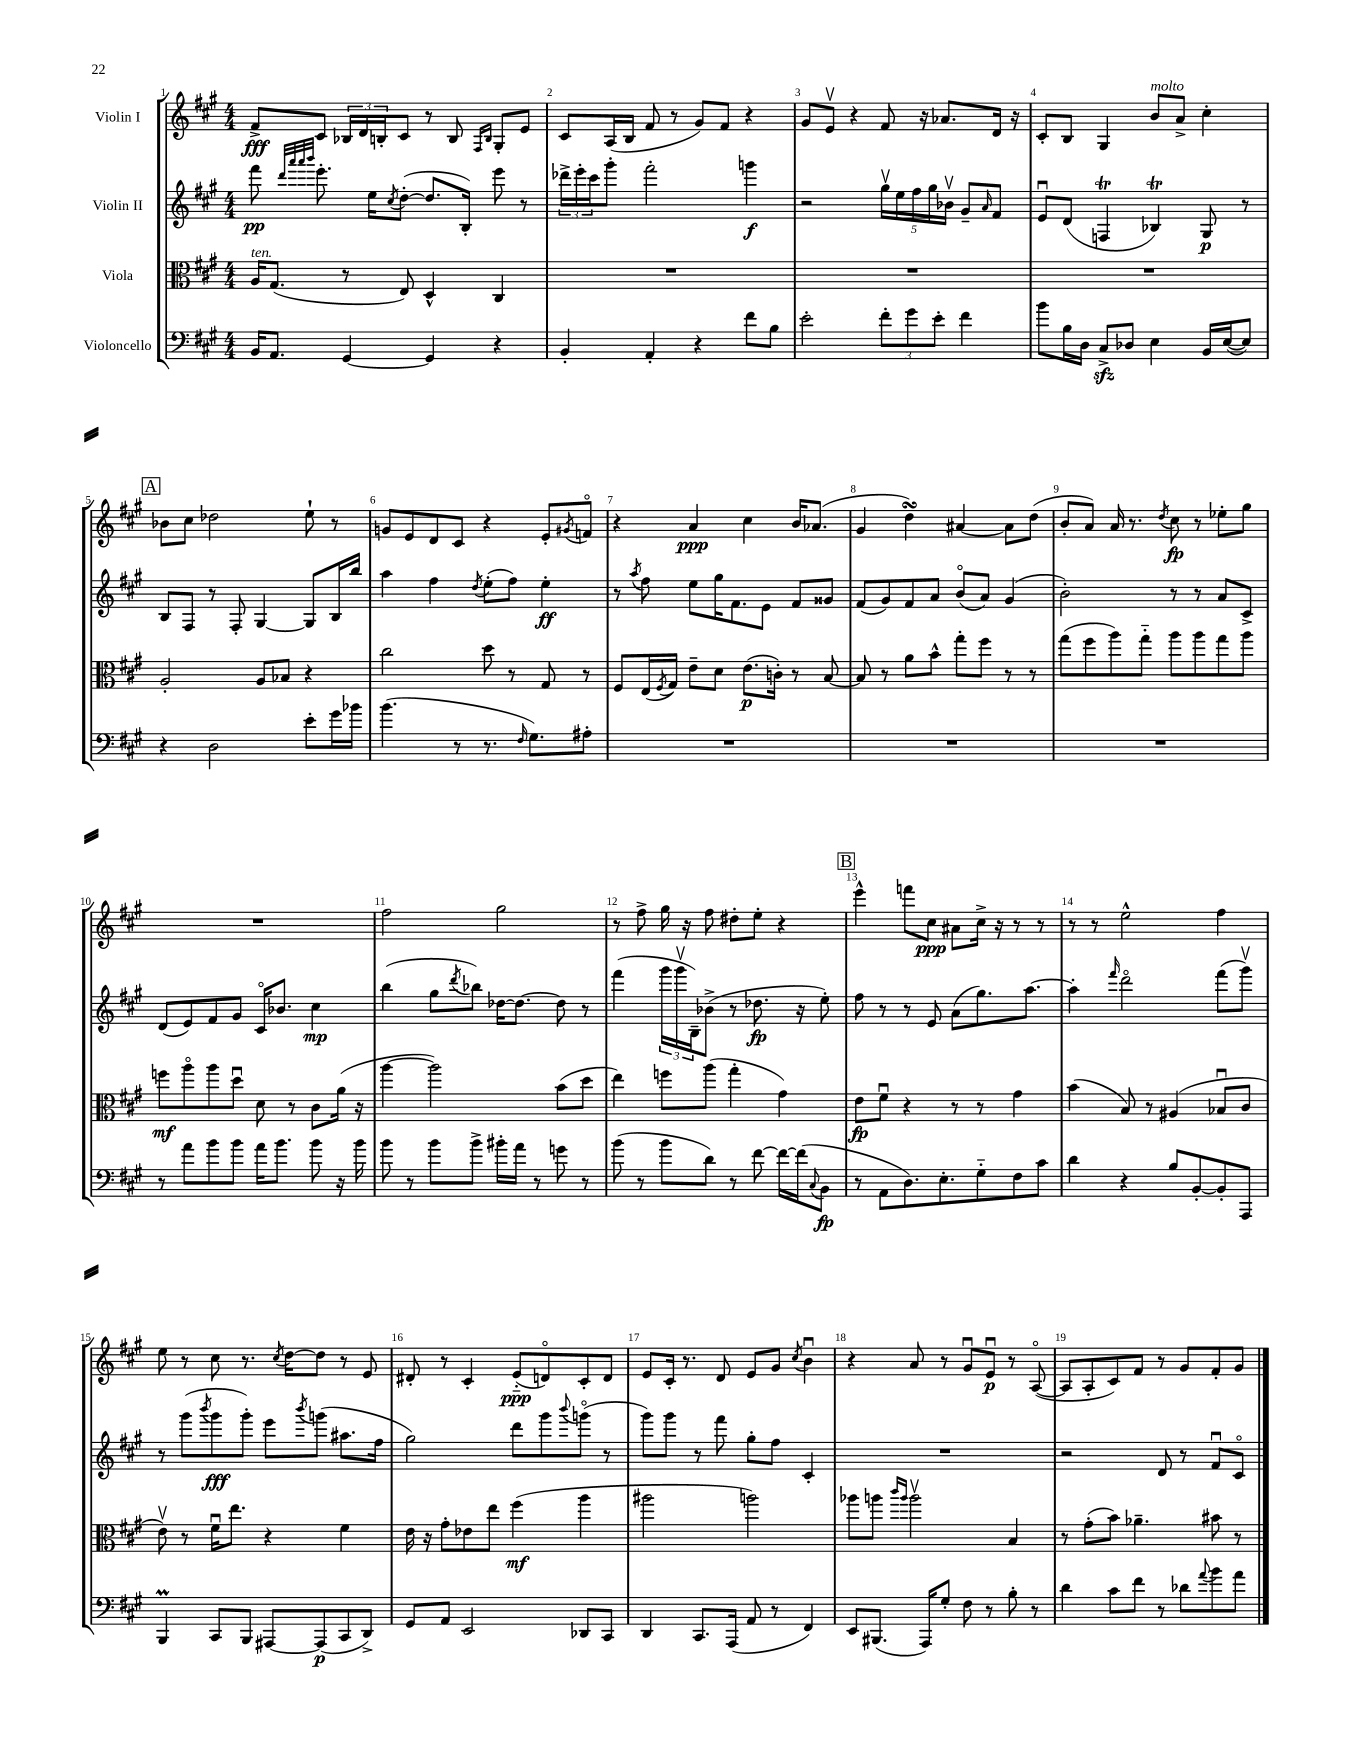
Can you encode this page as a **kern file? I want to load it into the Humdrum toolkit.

**kern	**kern	**kern	**kern
*staff4	*staff3	*staff2	*staff1
*clefF4	*clefC3	*clefG2	*clefG2
*k[f#c#g#]	*k[f#c#g#]	*k[f#c#g#]	*k[f#c#g#]
*M4/4	*M4/4	*M4/4	*M4/4
16BB	16A	8fff#	8f#^
8.AA	(8.G#	.	.
.	.	32qqddd	.
.	.	32qqaaa	.
.	.	32qqaaa	.
.	.	32qqbbb	.
.	.	8.eee'	8c#
[4GG#	8r	.	24B-
.	.	.	24d
.	.	16ee	.
.	.	.	24B'
.	.	8qcc#	.
.	8E)	([8dd'	8c#
4GG#]	4D^^	8.dd]	8r
.	.	.	8B
.	.	16B')	.
.	.	.	16qqF#
.	.	.	16qqB
4r	4C#	8eee	8G#'
.	.	8r	8e
=	=	=	=
4BB'	1r	24ddd-^	8c#
.	.	24eee'	.
.	.	24ccc#	.
.	.	8ggg#'	(16A
.	.	.	16B
4AA'	.	2fff#'	8f#
.	.	.	8r
4r	.	.	8g#)
.	.	.	8f#
8f#	.	4ggg	4r
8B	.	.	.
=	=	=	=
2e'	1r	2r	8g#
.	.	.	8ev
.	.	.	4r
12f#'	.	20gg#v	8f#
.	.	20ee	.
12g#	.	.	.
.	.	20ff#	.
.	.	.	16r
.	.	20gg#	.
12e'	.	.	.
.	.	.	8.a-
.	.	20b-v	.
4f#	.	8g#~	.
.	.	16qqa	.
.	.	8f#	16d
.	.	.	16r
=	=	=	=
8b	1r	8eu	8c#'
16B	.	(8d	8B
16D	.	.	.
8C#^	.	4F	4G#
8D-	.	.	.
4E	.	4B-)	8b
.	.	.	8a^
16BB	.	8G#	4cc#'
([16E	.	.	.
8E])	.	8r	.
=	=	=	=
4r	2A'	8B	8b-
.	.	8F#	8cc#
2D	.	8r	2dd-
.	.	8F#'	.
.	8A	[4G#	.
.	8B-	.	.
8e'	4r	8G#]	8ee`
16g#	.	16B	8r
16b-	.	16bb	.
=	=	=	=
(4.b	2cc#	4aa	8g
.	.	.	8e
.	.	4ff#	8d
8r	.	.	8c#
.	.	8qdd	.
8.r	8dd	(8ee'	4r
.	8r	8ff#)	.
16qqF#	.	.	.
8.G#)	.	.	.
.	8G#	4ee'	8e'
.	.	.	8qg#
8A#'	8r	.	8fo
=	=	=	=
1r	8F#	8r	4r
.	.	8qaa	.
.	(16E	8ff#	.
.	8qF#	.	.
.	16G#)	.	.
.	8e~	8ee	4a
.	8d	16gg#	.
.	.	8.f#	.
.	(8.e	.	4cc#
.	.	8e	.
.	16c')	.	.
.	8r	8f#	16b
.	.	.	(8.a-
.	[8B	8g##	.
=	=	=	=
1r	8B]	(8f#	4g#
.	8r	8g#)	.
.	8a	8f#	4dd)
.	8b^^	8a	.
.	8gg#'	(8bo	[4a#
.	8ff#	8a)	.
.	8r	(4g#	8a#]
.	8r	.	(8dd
=	=	=	=
1r	(8gg#	2b')	8b'
.	8ff#	.	8a)
.	8aa)	.	16a
.	.	.	8.r
.	8gg#'~	.	.
.	.	.	8qdd
.	8aa	8r	8cc#
.	8aa	8r	8r
.	8gg#	8a	8ee-'
.	8aa	8c#^	8gg#
=	=	=	=
8r	8ff	(8d	1r
8a	8aao	8e)	.
8b	8aa	8f#	.
8b	8ddu	8g#	.
16a	8d	16c#o	.
8.b	.	8.b-	.
.	8r	.	.
8b	8c#	4cc#	.
16r	(16a	.	.
16b	16r	.	.
=	=	=	=
8b	[4aa	(4bb	2ff#
8r	.	.	.
8b	2aa])	8gg#	.
.	.	8qddd	.
8b^	.	8bb-)	.
16b#'	.	[16dd-	2gg#
16a	.	8.dd-_	.
8r	.	.	.
8g	(8b	8dd-]	.
8r	8dd	8r	.
=	=	=	=
(8b	4ee)	(4fff#	8r
8r	.	.	8ff#^
8b	8ff	24ggg#	16gg#
.	.	24ggg#v	.
.	.	.	16r
.	.	24B~)	.
8d)	(8aa	(8b-^	8ff#
8r	4gg#'	8r	8dd#'
[8f#	.	8.dd-	8ee'
16f#_	4g#)	.	4r
(16f#]	.	16r	.
8qqC#	.	.	.
8BB	.	8ee')	.
=	=	=	=
8r	8e	8ff#	4eee^^
8AA	8f#u	8r	.
8.D)	4r	8r	8fff
.	.	8e	8cc#
8.E'	.	.	.
.	8r	(8a	8a#
8G#'~	8r	8.gg#)	16cc#^
.	.	.	16r
8F#	4g#	.	8r
.	.	[8.aa	.
8c#	.	.	8r
=	=	=	=
4d	(4b	4aa']	8r
.	.	.	8r
.	.	16qqfff#	.
4r	8B)	2dddo	2ee^^
.	8r	.	.
8B	(4A#	.	.
[8BB'	.	.	.
8BB']	8B-u	(8fff#	4ff#
8AAA	8c#	8ggg#v)	.
=	=	=	=
4BBB	8ev)	8r	8ee
.	8r	(8ggg#	8r
.	.	8qbbb	.
8CC#	16f#u	8ggg#	8cc#
.	8.ee	.	.
8BBB	.	8ggg#')	8.r
[8AAA#	4r	8eee	.
.	.	.	8qcc#
.	.	.	[16dd
.	.	8qbbb	.
(8AAA#]	.	(8ggg	8dd]
8CC#	4f#	8.aa#	8r
8DD^)	.	.	8e
.	.	16ff#	.
=	=	=	=
8GG#	16e	2gg#)	8d#'
.	16r	.	.
8AA	8g#'	.	8r
2EE	8e-	.	4c#'
.	8ee	.	.
.	(4ff#	8ddd	(8e'~
.	.	8ggg#	8do)
.	.	8qqbbb	.
8DD-	4aa	(8gggo	8c#'
8CC#	.	8r	8d
=	=	=	=
4DD	2aa#	8ggg#)	8e
.	.	8ggg#	16c#'
.	.	.	8.r
8.CC#	.	8r	.
.	.	8fff#	8d
(16AAA	.	.	.
8AA	2aa)	8gg#'	8e
8r	.	8ff#	8g#
.	.	.	8qcc#
4FF#)	.	4c#'	4bu
=	=	=	=
8EE	8aa-	1r	4r
(8.BBB#	8aa	.	.
.	16qqccc#	.	.
.	16qqaa	.	.
.	2aav	.	8a
16AAA)	.	.	.
8G#'	.	.	8r
8F#	.	.	8g#u
8r	.	.	8eu
8B'	4B	.	8r
8r	.	.	([8Ao
=	=	=	=
4d	8r	2r	8A]
.	(8g#'	.	8A'
8c#	8b)	.	8c#)
8f#	4.a-~	.	8f#
8r	.	8d	8r
8d-	.	8r	8g#
8qqa	.	.	.
8b	8b#	8f#u	8f#'
8a	8r	8c#o	8g#
==	==	==	==
*-	*-	*-	*-
